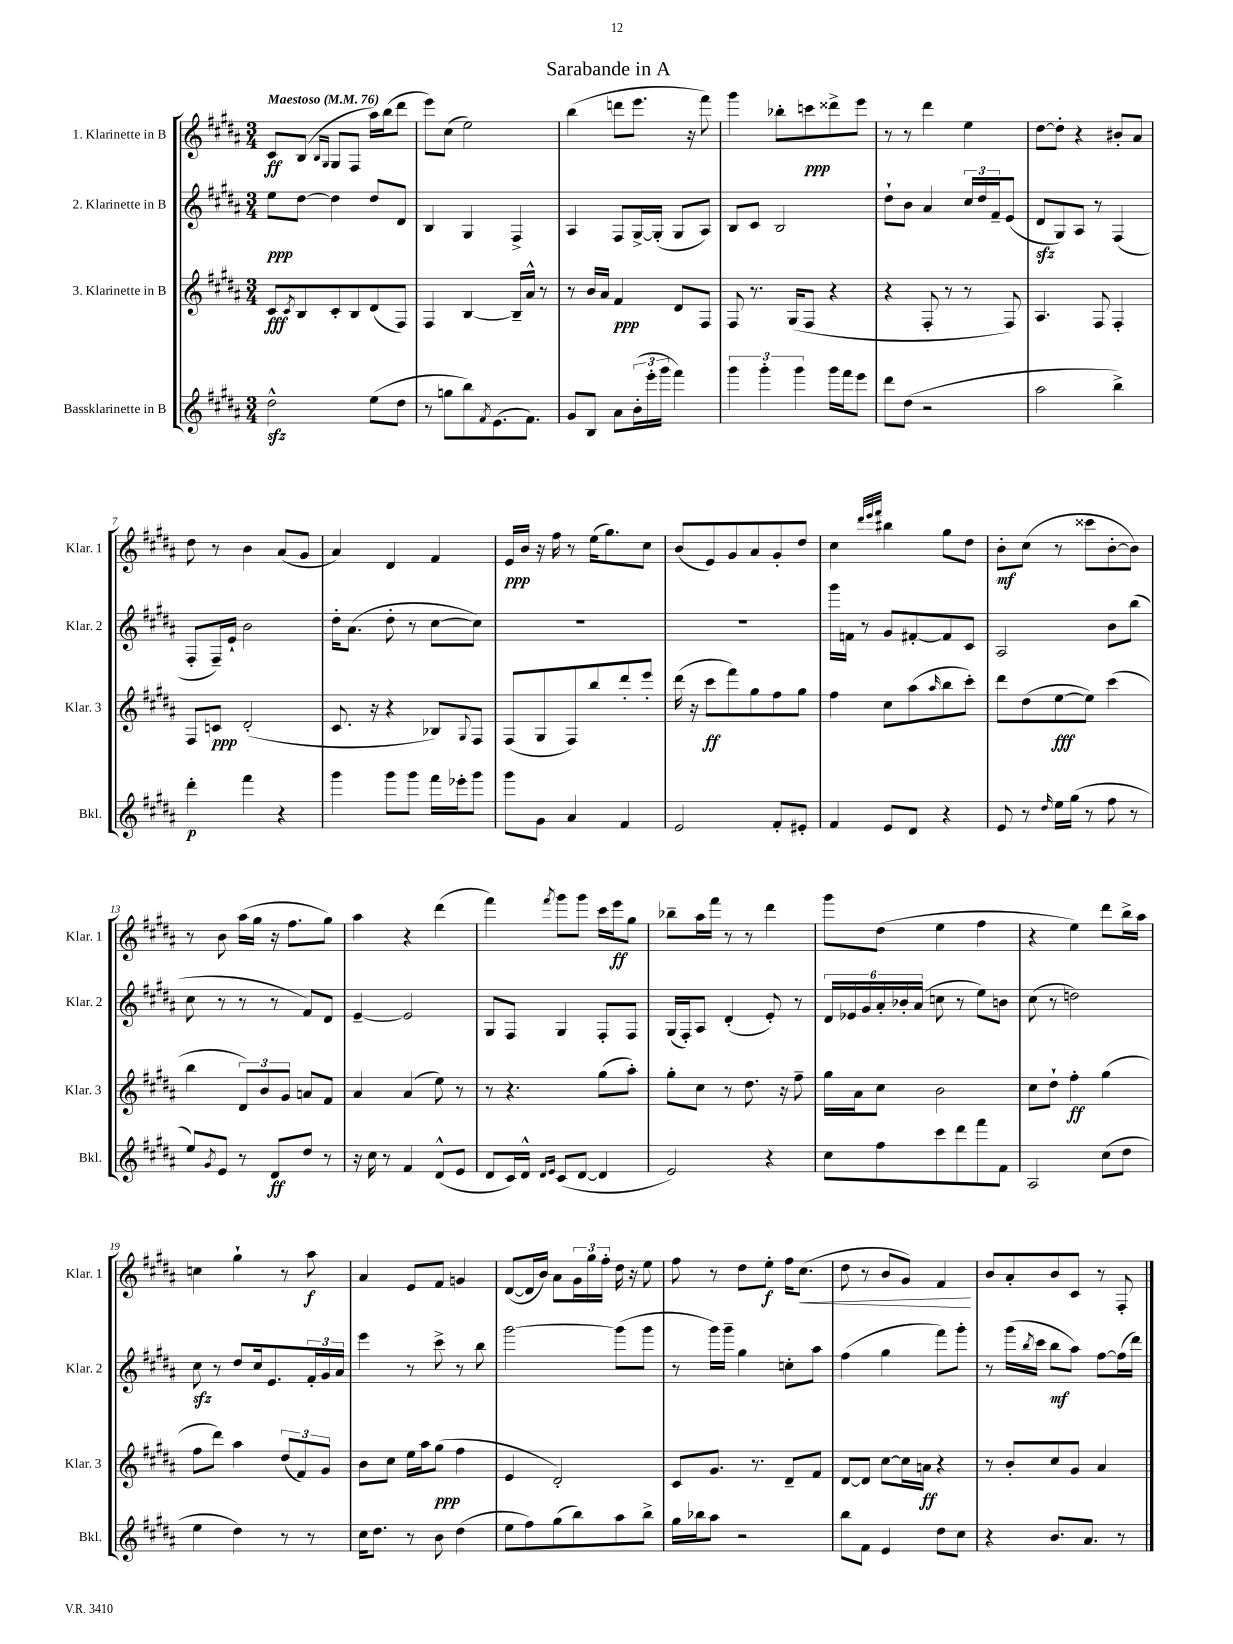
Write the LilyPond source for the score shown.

\header { title = "Sarabande in A" }
<<
\new StaffGroup <<
\new Staff = "s0" \with { instrumentName = "1. Klarinette in B" shortInstrumentName = "Klar. 1" } {
    \clef treble \key b \major \numericTimeSignature \time 3/4 \tempo "Maestoso" 4 = 76
    cis'8\ff b8( \grace { b16 gis16 } gis8 fis8 ais''16) b''16( dis'''8 |
    e'''8) cis''8( e''2) |
    b''4( d'''8 e'''8. r16 fis'''8) |
    gis'''4 bes''8-. c'''8\ppp disis'''8-> e'''8 |
    r8 r8 dis'''4 e''4 |
    dis''8~ dis''8-. r4 bis'8-. ais'8 |
    dis''8 r8 b'4 ais'8( gis'8 |
    ais'4) dis'4 fis'4 |
    e'16\ppp b'16 r16 fis''16 r8 e''16( gis''8.) cis''8 |
    b'8( e'8) gis'8 ais'8 gis'8-. dis''8 |
    cis''4 \grace { dis'''32 e'''32 fis'''32 } bis''4 gis''8 dis''8 |
    b'8-.\mf cis''8( r8 cisis'''8 b'8~-. b'8) |
    r8 b'8 ais''16( gis''16 r16 fis''8. gis''8) |
    ais''4 r4 dis'''4( |
    fis'''4) \acciaccatura { fis'''8 } gis'''8 gis'''8 cis'''16 e'''16\ff gis''8 |
    bes''8-- ais''16 fis'''16 r8 r8 dis'''4 |
    gis'''8 dis''8( e''4 fis''4 |
    r4 e''4) dis'''8 b''16-> ais''16 |
    c''4 gis''4-! r8 ais''8\f |
    ais'4 e'8 fis'8 g'4 |
    dis'8~( dis'16 b'16) ais'8 \tuplet 3/2 { gis'16 gis''16 fis''16-. } dis''16 r16 e''8 |
    fis''8 r8 dis''8 e''8-.\f fis''16 cis''8.\<( |
    dis''8 r8 b'8 gis'8) fis'4\! |
    b'8 ais'8-. b'8 cis'8 r8 fis8-. \bar "|." |
}
\new Staff = "s1" \with { instrumentName = "2. Klarinette in B" shortInstrumentName = "Klar. 2" } {
    \clef treble \key b \major \numericTimeSignature \time 3/4
    e''8\ppp dis''8~ dis''4 dis''8 dis'8 |
    b4 gis4 fis4-> |
    ais4 fis8 gis16~-> gis16-.( gis8 ais8) |
    b8 cis'8 b2 |
    dis''8-! b'8 ais'4 \tuplet 3/2 { cis''16 dis''16 fis'16-- } e'8( |
    dis'8\sfz gis8) ais8 r8 fis4( |
    fis8-. fis16--) e'16-! b'2 |
    dis''16-. ais'8.( dis''8-. r8 cis''8~ cis''8) |
    R2. |
    R2. |
    gis'''16 f'16 r8 gis'8 fis'8~-. fis'8 cis'8 |
    ais2 b'8 b''8( |
    cis''8 r8 r8 r8 fis'8) dis'8 |
    e'4~-- e'2 |
    gis8 fis8 gis4 fis8-. fis8 |
    gis16( fis16-.) ais8 dis'4-.( e'8-.) r8 |
    \tuplet 6/4 { dis'16 ees'16 gis'16 ais'16-. bes'16-. ais'16( } c''8 r8 e''8) b'8 |
    cis''8( r8 d''2) |
    cis''8\sfz r8 dis''8 cis''16 e'8. \tuplet 3/2 { fis'16-. gis'16 ais'16 } |
    e'''4 r8 cis'''8-> r8 b''8 |
    gis'''2~ gis'''8( gis'''8 |
    r8 gis'''16) gis'''16-- gis''4 c''8-. ais''8 |
    fis''4( gis''4 fis'''8) gis'''8-. |
    r8 gis'''16( \acciaccatura { b''8 } cis'''16 b''8\mf ais''8) fis''8~ fis''16( dis'''16) \bar "|." |
}
\new Staff = "s2" \with { instrumentName = "3. Klarinette in B" shortInstrumentName = "Klar. 3" } {
    \clef treble \key b \major \numericTimeSignature \time 3/4
    cis'8\fff \acciaccatura { cis'8 } b8 cis'8-. b8 dis'8( fis8) |
    fis4 b4~ b16-- ais'16-^ r8 |
    r8 b'16 ais'16 fis'4\ppp dis'8 fis8 |
    fis8 r8. gis16( fis8 r4 |
    r4 fis8-. r8 r8 fis8) |
    ais4. fis8 fis4-. |
    fis8 c'8\ppp dis'2-.( |
    cis'8. r16 r4 bes8) \appoggiatura { gis8 } fis8 |
    fis8( gis8 fis8) b''8 dis'''8-. e'''8-. |
    dis'''16( r16 cis'''8\ff fis'''8) gis''8 fis''8 gis''8 |
    fis''4 cis''8 ais''8( \grace { ais''16 } b''8 cis'''8-.) |
    dis'''8 dis''8( e''8~\fff e''8) cis'''4( |
    b''4 \tuplet 3/2 { dis'8) b'8 gis'8 } a'8 fis'8 |
    ais'4 ais'4( e''8) r8 |
    r8 r4. gis''8( ais''8-.) |
    gis''8-. cis''8 r8 dis''8. r16 fis''8-- |
    gis''16 ais'16 cis''8 b'2 |
    cis''8 dis''8-! fis''4-.\ff gis''4( |
    fis''8 dis'''8) ais''4 \tuplet 3/2 { dis''8( fis'8) gis'8 } |
    b'8 cis''8 e''16 ais''16 gis''8\ppp( fis''4 |
    e'4 dis'2-.) |
    cis'8 gis'8. r8. dis'8-- fis'8 |
    dis'8~ dis'8 cis''8~ cis''16 a'16\ff r4 |
    r8 b'8-. cis''8 gis'8 ais'4 \bar "|." |
}
\new Staff = "s3" \with { instrumentName = "Bassklarinette in B" shortInstrumentName = "Bkl." } {
    \clef treble \key b \major \numericTimeSignature \time 3/4
    dis''2-^\sfz e''8( dis''8 |
    r8 g''8 b''8) \acciaccatura { fis'8 } e'8.( fis'8.) |
    gis'8 b8 ais'8 \tuplet 3/2 { b'16-.( e'''16-. gis'''16 } fis'''4) |
    \tuplet 3/2 { gis'''4 gis'''4-. gis'''4 } gis'''16 fis'''16 e'''8 |
    dis'''8 dis''8( r2 |
    ais''2 b''4->) |
    dis'''4-.\p fis'''4 r4 |
    gis'''4 gis'''8 gis'''8 fis'''16 ees'''16-. gis'''8 |
    gis'''8 gis'8 ais'4 fis'4 |
    e'2 fis'8-. eis'8-. |
    fis'4 e'8 dis'8 r4 |
    e'8 r8 \grace { dis''16 } e''16 gis''16( r8 fis''8 r8 |
    e''8) \acciaccatura { gis'8 } e'8 r8 dis'8\ff dis''8 r8 |
    r16 cis''16 r8 fis'4 dis'8-^( e'8 |
    dis'8 cis'16) dis'16-^ \grace { dis'16 e'16 } cis'8( dis'8~ dis'4 |
    e'2) r4 |
    cis''8 fis''8 cis'''8 dis'''8 fis'''8 fis'8 |
    ais2 cis''8( dis''8 |
    e''4 dis''4) r8 r8 |
    cis''16 dis''8. r8 b'8 dis''4( |
    e''8 fis''8) gis''8( b''8) ais''8 b''8-> |
    gis''16 bes''16 ais''8 r2 |
    b''8 fis'8 e'4 dis''8 cis''8 |
    r4 b'8. ais'8. r8 \bar "|." |
}
>>
>>
